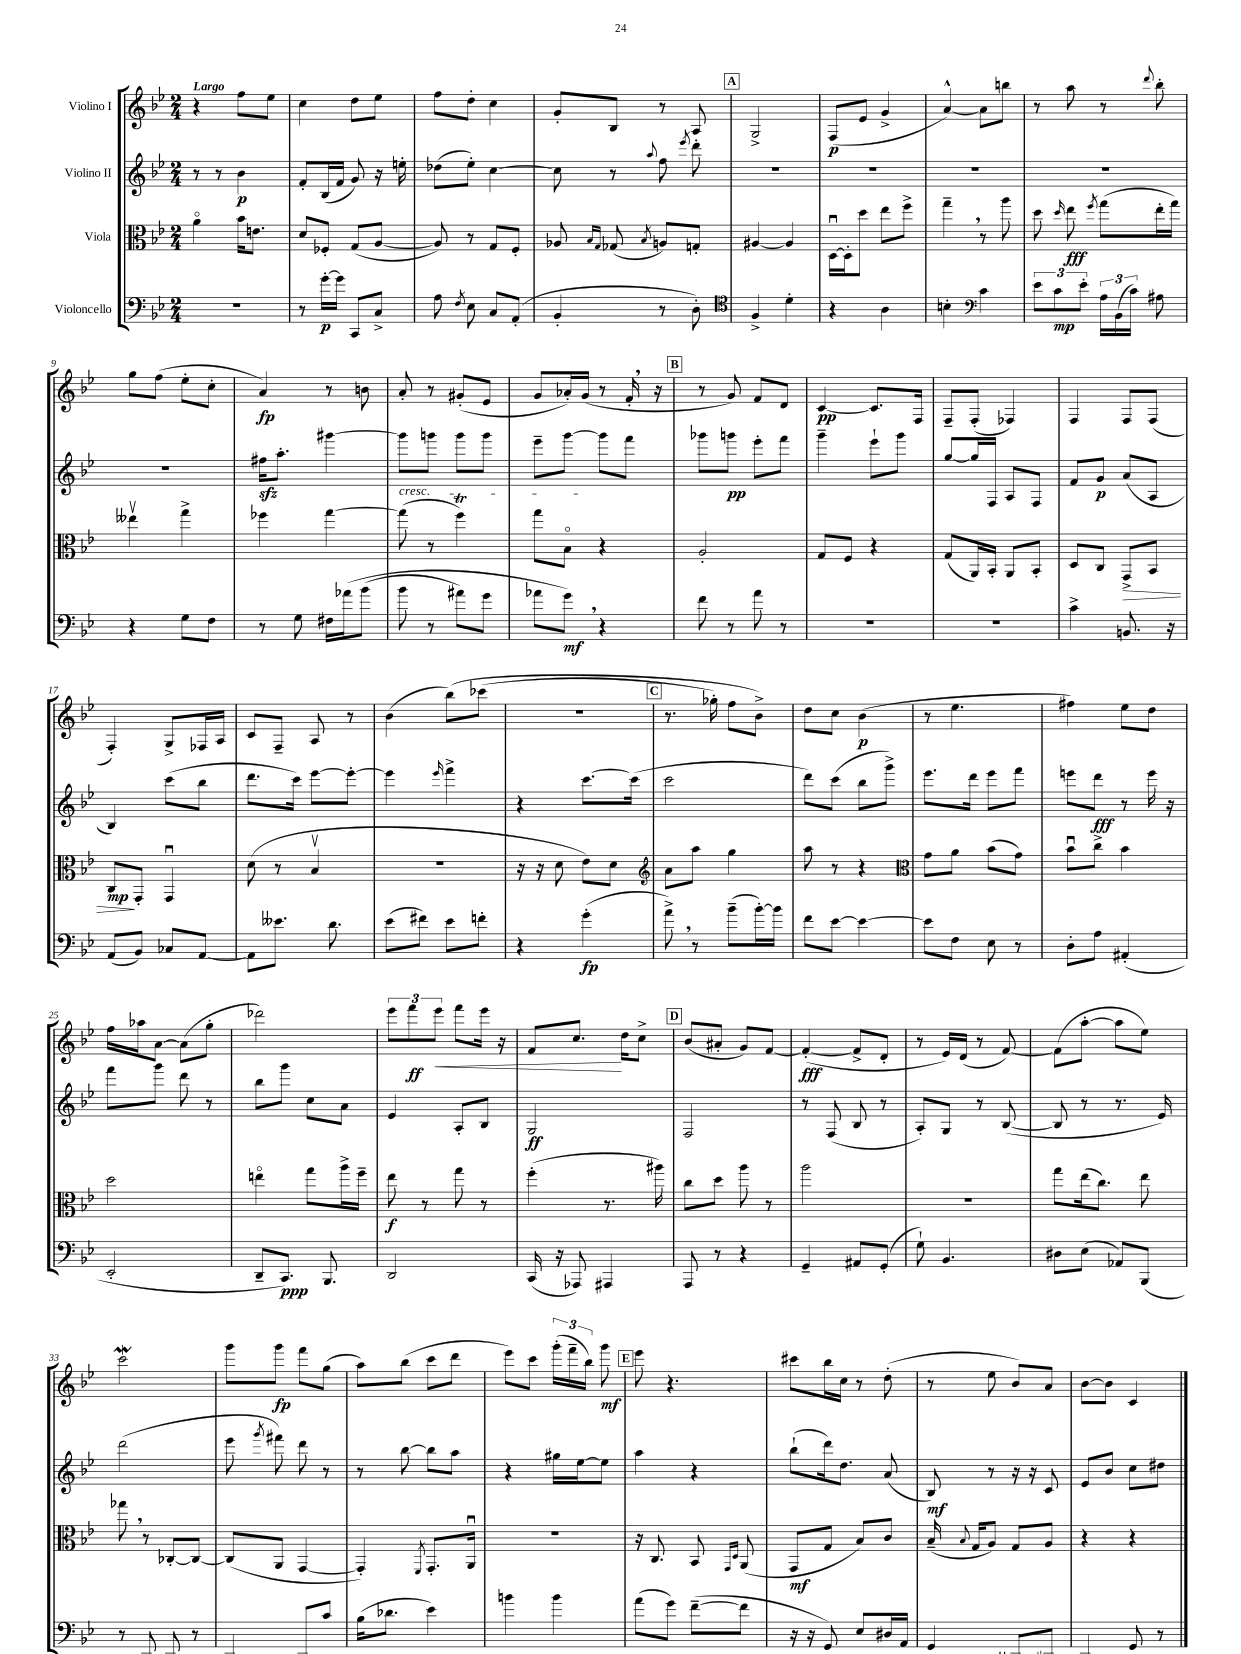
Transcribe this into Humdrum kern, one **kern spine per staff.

**kern	**kern	**kern	**kern
*staff4	*staff3	*staff2	*staff1
*clefF4	*clefC3	*clefG2	*clefG2
*k[b-e-]	*k[b-e-]	*k[b-e-]	*k[b-e-]
*M2/4	*M2/4	*M2/4	*M2/4
2r	4ao\	8r	4r
.	.	8r	.
.	16b-\LK	4b-\	8ff\L
.	8.e\J	.	.
.	.	.	8ee-\J
=	=	=	=
8r	8d/L	8f'/L	4cc\
[16g'\LL	8F-'/J	(16B-/L	.
16g\]JJ	.	16f/JJ	.
8CC/L	(8G/L	8g/)	8dd\L
8C^/J	[8A/J	16r	8ee-\J
.	.	16ee'\	.
=	=	=	=
8A\	8A/])	(8dd-\L	8ff\L
8qF/	.	.	.
8E-\	8r	8ee-'\J)	8dd'\J
8C/L	8G/L	[4cc\	4cc\
(8AA'/J	8F'/J	.	.
=	=	=	=
4BB-'/	8A-/	8cc\]	8g'/L
.	16qqB-/LL	.	.
.	16qqG/JJ	.	.
.	(8G-/	8r	8B-/J
.	8qB-/	8qqaa/	.
8r	8A/L)	8ff\	8r
.	.	8qeee-/	.
8D'\)	8G'/J	8ddd'\	8A/
=	=	=	=
*clefC4	*	*	*
4F^/	[4A#/	2r	2G^/
4d'\	4A#/]	.	.
=	=	=	=
4r	[16Du\LL	2r	(8F/L
.	16D'\]J	.	.
.	8dd\J	.	8e-/J
4A\	8ee-\L	.	4g^/
.	8ff^\J	.	.
=	=	=	=
4B'\	4gg~\	2r	[4a^^/)
*clefF4	*	*	*
4c\	8r	.	8a\]L
.	8aa\	.	8bb\J
=	=	=	=
12e-\L	8dd\	2r	8r
12c\	.	.	.
.	16qqdd/	.	.
.	8ee-\	.	8aa\
12e-'\J	.	.	.
.	8qff/	.	.
24A\LL	(8gg\L	.	8r
(24BB-\	.	.	.
24c\JJ)	.	.	.
.	.	.	8qqddd/
8A#\	16ee-'\L	.	8bb-'\
.	16gg\JJ)	.	.
=	=	=	=
4r	4ee--v\	2r	8gg\L
.	.	.	(8ff\J
8G\L	4gg^\	.	8ee-'\L
8F\J	.	.	8cc'\J
=	=	=	=
8r	4ff-\	16ff#\LK	4a/)
.	.	8.aa'\J	.
8G\	.	.	.
16F#\LL	[4gg\	[4ggg#\	8r
&(16a-\J	.	.	.
(8b-\J	.	.	8b\
=	=	=	=
8b-\	(8gg\]	8ggg#\]L	8a'/
8r	8r	8ggg\J	8r
8a#\L)	4ff\)	8ggg\L	(8g#'/L
8g\J	.	8ggg\J	8e-/J
=	=	=	=
8a-\L	8gg\L	8eee-~\L	8g/L
8g\J&)	8B-o\J	[8ggg\J	16a-'/L)
.	.	.	(16g/JJ
4r	4r	8ggg\]L	8r
.	.	8fff\J	16f'/
.	.	.	16r
=	=	=	=
8f\	2A'/	8ggg-\L	8r
8r	.	8ggg\J	8g/)
8a\	.	8eee-'\L	8f/L
8r	.	8fff\J	8d/J
=	=	=	=
2r	8G/L	4ggg~\	[4c/
.	8F/J	.	.
.	4r	8eee-`\L	8.c/]L
.	.	8ggg\J	.
.	.	.	16F/Jk
=	=	=	=
2r	(8G/L	[8gg/L	8F~/L
.	16AA/L)	16gg/]L	(8F'/J
.	16BB-'/JJ	16F/JJ	.
.	8AA/L	8A/L	4F-/)
.	8BB-'/J	8F/J	.
=	=	=	=
4c^\	8D/L	8f/L	4F/
.	8C/J	8g/J	.
8.BB/	8GG^/L	(8a/L	8F/L
.	8BB-/J	8A/J	(8F/J
16r	.	.	.
=	=	=	=
(8AA/L	8C/L	4B-/)	4F'/)
8BB-/J)	8GG'/J	.	.
8C-/L	4GGu/	(8ccc\L	8G^/L
[8AA/J	.	8bb-\J	16F-/L
.	.	.	16A/JJ
=	=	=	=
8AA\]L	(8d\	8.ddd\L	8c/L
8.e--\J	8r	.	8F~/J
.	.	16ccc\Jk)	.
.	4B-v/	[8eee-\L	8A/
8.d\	.	.	.
.	.	8eee-'\_J	8r
=	=	=	=
(8e-\L	2r	4eee-\]	(4b-\
8f#\J)	.	.	.
.	.	16qqeee-/	.
8e-\L	.	4fff^\	&(8bb-\L)
8f'\J	.	.	(8ccc-\J
=	=	=	=
4r	16r	4r	2r
.	16r	.	.
.	8d\	.	.
(4g'\	8e-\L)	[8.ccc\L	.
.	8d\J	.	.
.	.	(16ccc\]Jk	.
=	=	=	=
*	*clefG2	*	*
8a^\)	8a\L	2ccc\	8.r
8r	8aa\J	.	.
.	.	.	16gg-'\)
(8b-~\L	4gg\	.	8ff\L
[16b-'\L)	.	.	8b-^\J&)
16b-\]JJ	.	.	.
=	=	=	=
8f\L	8aa\	8ddd\L)	8dd\L
[8e-\J	8r	(8ccc\J	8cc\J
4e-\_	4r	8bb-\L	(4b-\
.	.	8ggg^\J)	.
=	=	=	=
*	*clefC3	*	*
8e-\]L	8g\L	8.eee-\L	8r
8F\J	8a\J	.	4.ee-\
.	.	16ddd\Jk	.
8E-\	(8b-\L	8eee-\L	.
8r	8g\J)	8fff\J	.
=	=	=	=
8D'\L	8b-u\L	8eee\L	4ff#\)
8A\J	8cc^\J	8ddd\J	.
(4AA#'/	4b-\	8r	8ee-\L
.	.	16eee\	8dd\J
.	.	16r	.
=	=	=	=
2EE-'/	2dd\	8fff\L	16ff\LL
.	.	.	16aa-\J
.	.	8ggg\J	[8a\J
.	.	8ddd\	(8a\]L
.	.	8r	8gg'\J
=	=	=	=
8DD~/L	4eeo\	8bb-\L	2ddd-\)
8.CC/J)	.	8ggg\J	.
.	8gg\L	8cc\L	.
8.BBB-/	.	.	.
.	16aa^\L	8a\J	.
.	16ff~\JJ	.	.
=	=	=	=
2DD/	8ee-\	4e-/	12eee-\L
.	.	.	12fff\
.	8r	.	.
.	.	.	12eee-\J
.	8gg\	8A'/L	8fff\L
.	8r	8B-/J	16eee-\Jk
.	.	.	16r
=	=	=	=
(16CC/	(4ff'\	2G/	8f/L
16r	.	.	.
8AAA-/)	.	.	8.cc/J
4AAA#/	8.r	.	.
.	.	.	16dd\LK
.	.	.	8cc^\J
.	16aa#\)	.	.
=	=	=	=
8AAA/	8cc\L	2F/	(8b-/L
8r	8dd\J	.	8a#'/J
4r	8aa\	.	8g/L)
.	8r	.	[8f/J
=	=	=	=
4GG~/	2aa\	8r	(4f'/_
.	.	(8F/	.
8AA#/L	.	8B-/	8f^/]L
(8GG'/J	.	8r	8d'/J
=	=	=	=
8G`\)	2r	8A'/L)	8r
4.BB-/	.	8G/J	16e-/LL)
.	.	.	(16d/JJ
.	.	8r	8r
.	.	([8B-/	[8f/)
=	=	=	=
8D#\L	8gg\L	8B-/]	(8f\]L
(8E-\J	(16ee-\k	8r	[8aa'\J
.	8.cc\J)	.	.
8AA-/L)	.	8.r	8aa\]L
(8BBB-/J	8ee-\	.	8ee-\J)
.	.	16e-/)	.
=	=	=	=
8r	8gg-\	(2ddd\	2ccc\
8AAA'/)	8r	.	.
8AAA'/	[8C-'/L	.	.
8r	8C-/_J	.	.
=	=	=	=
4AAA/	(8C-/]L	8eee-\	8ggg\L
.	.	8qggg/	.
.	8AA/J	8fff#\)	8ggg\J
8BBB-/L	[4GG/	8ddd\	8fff\L
8c/J	.	8r	(8gg\J
=	=	=	=
(16B-\LK	4GG'/])	8r	8aa\L)
8.d-\J	.	.	.
.	.	[8bb-\	(8bb-\J
.	8qFF/	.	.
4e-\)	8.GG'/L	8bb-\]L	8ccc\L
.	.	8aa\J	8ddd\J
.	16AAu/Jk	.	.
=	=	=	=
4b\	2r	4r	8eee-\L)
.	.	.	8ccc\J
4b\	.	16gg#\LL	(24ggg'\LL
.	.	.	24fff~\
.	.	[16ee-\J	.
.	.	.	24bb-\JJ)
.	.	8ee-\]J	8ggg\
=	=	=	=
(8a\L	16r	4aa\	8eee-\
.	8.C/	.	.
8g\J)	.	.	4.r
([8f~\L	8BB-/	4r	.
.	16qqGG/LL	.	.
.	16qqD/JJ	.	.
8f\]J	(8AA/	.	.
=	=	=	=
16r	8GG/L	(8bb-`\L	8ccc#\L
16r	.	.	.
8GG/)	8G/J	16ddd\k)	16bb-\L
.	.	8.dd\J	16cc\JJ
8E-/L	8B-/L)	.	8r
16D#/L	8c/J	(8a/	(8dd'\
16AA/JJ	.	.	.
=	=	=	=
4GG/	(16B-~/	8B-/)	8r
.	8qqB-/	.	.
.	16G/LK	.	.
.	8A/J)	8r	8ee-\
8BBB--/L	8G/L	16r	8b-/L)
.	.	16r	.
8CC#'/J	8A/J	8c/	8a/J
=	=	=	=
4BBB-/	4r	8e-/L	[8b-\L
.	.	8b-/J	8b-\]J
8GG/	4r	8cc\L	4c/
8r	.	8dd#\J	.
==	==	==	==
*-	*-	*-	*-
